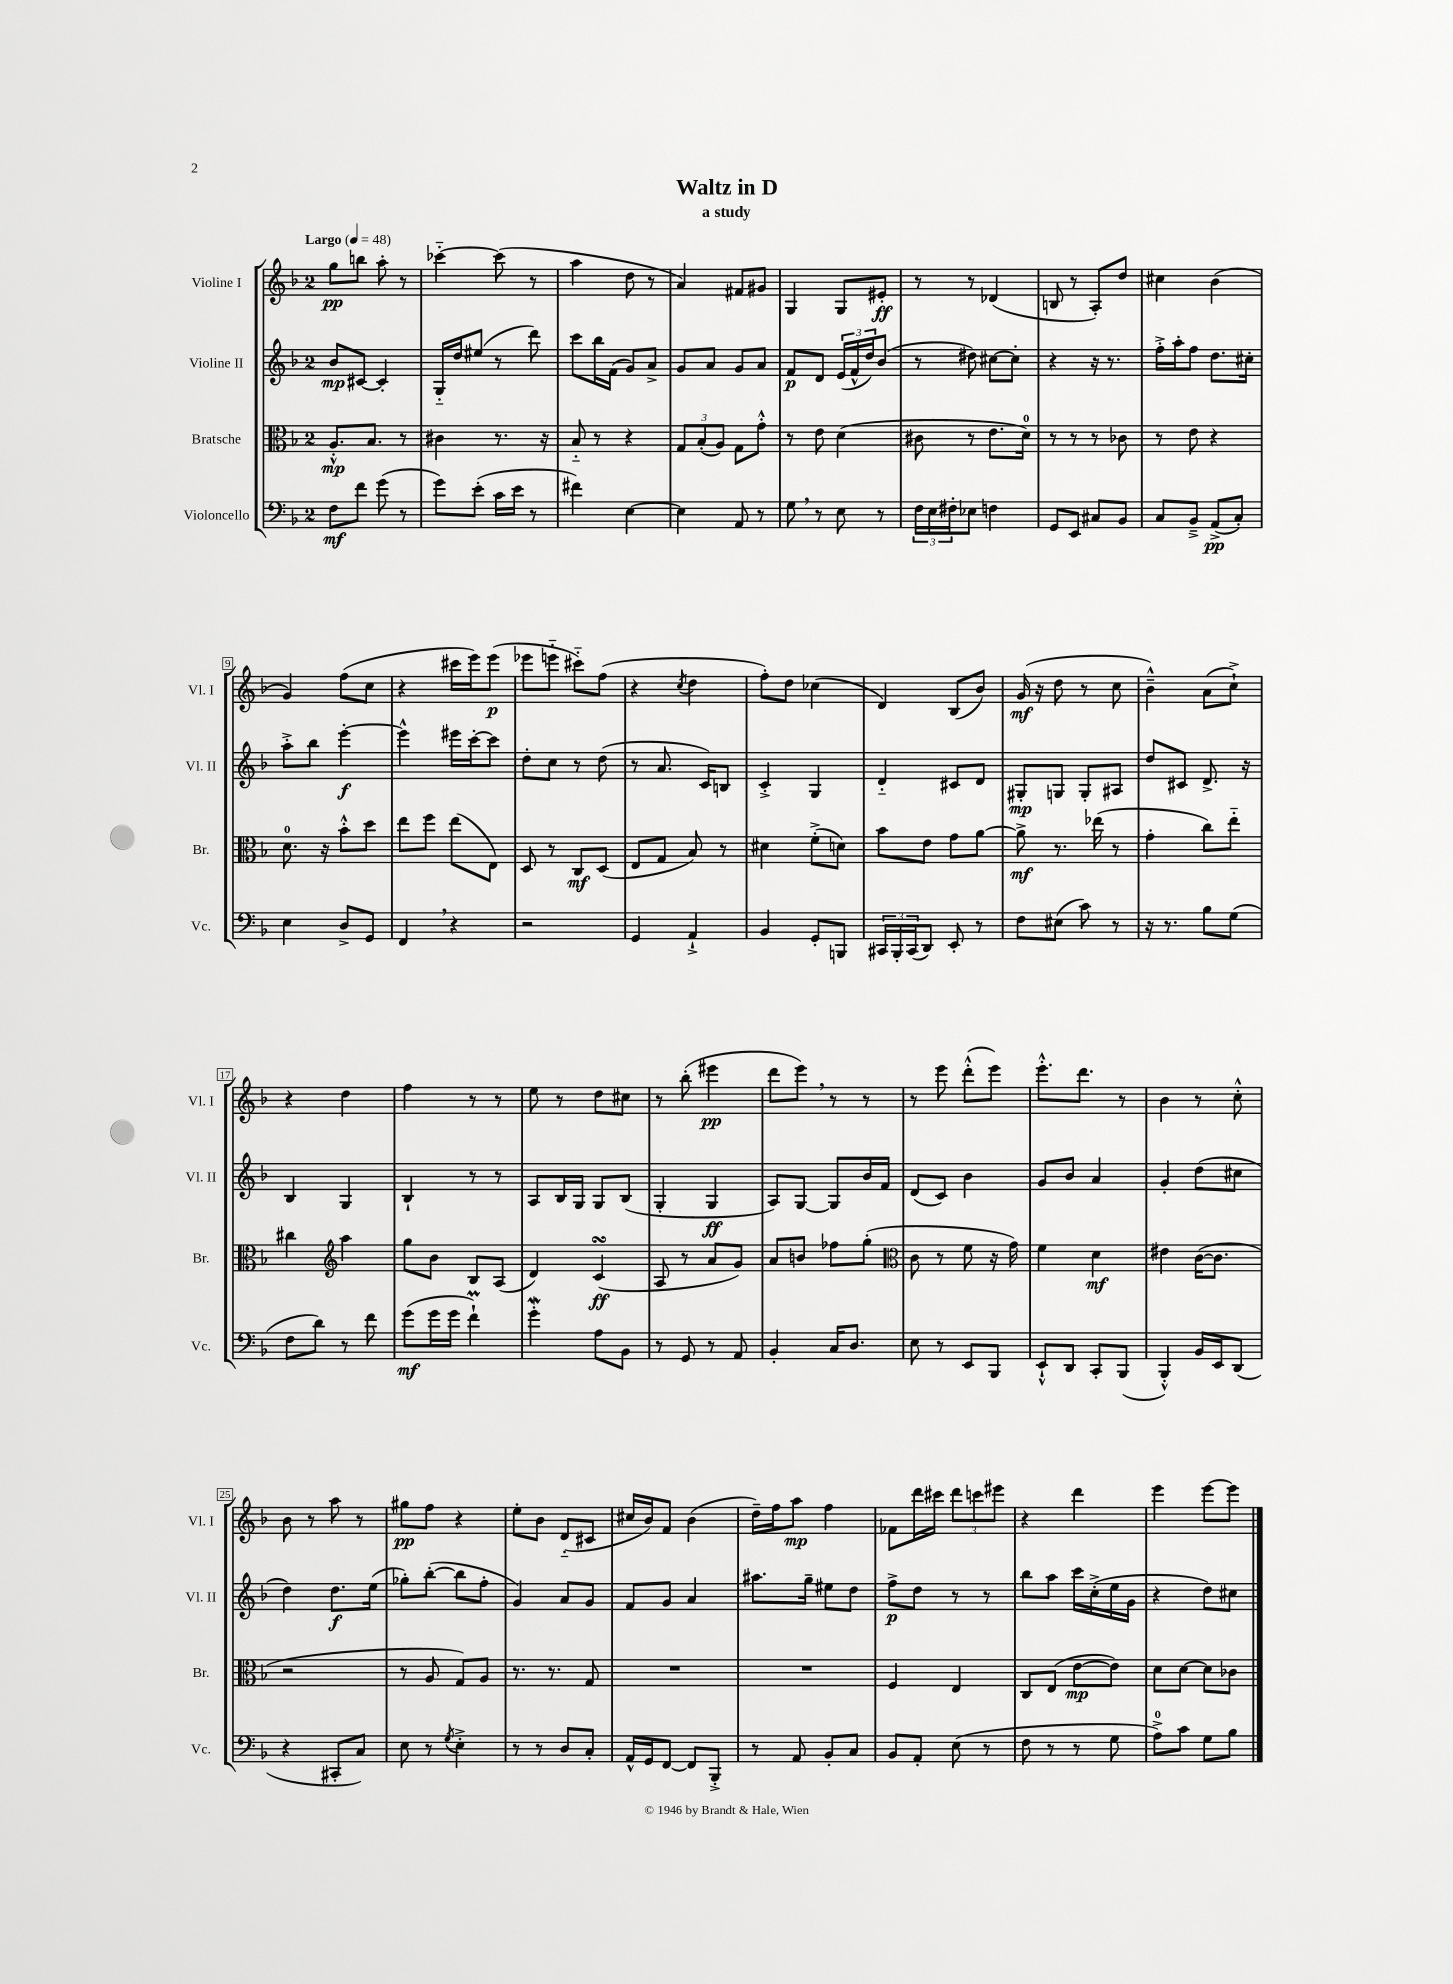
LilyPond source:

\header { title = "Waltz in D" subtitle = "a study" }
<<
\new StaffGroup <<
\new Staff = "s0" \with { instrumentName = "Violine I" shortInstrumentName = "Vl. I" } {
    \clef treble \key f \major \once \override Staff.TimeSignature.style = #'single-digit \time 2/4 \tempo "Largo" 4 = 48
    g''8\pp b''8 a''8-. r8 |
    ces'''4~-_ ces'''8( r8 |
    a''4 d''8 r8 |
    a'4) fis'8 gis'8 |
    g4 g8 eis'8-.\ff |
    r8 r8 des'4( |
    b8 r8 a8-.) d''8 |
    cis''4 bes'4( |
    g'4) f''8( c''8 |
    r4 cis'''16 e'''16) e'''8\p( |
    ees'''8 e'''8-_ cis'''8-_) f''8( |
    r4 \acciaccatura { c''8 } d''4 |
    f''8-.) d''8 ces''4( |
    d'4) bes8( bes'8) |
    g'16\mf( r16 d''8 r8 c''8 |
    bes'4---^) a'8( c''8-!->) |
    r4 d''4 |
    f''4 r8 r8 |
    e''8 r8 d''8 cis''8 |
    r8 bes''8-.( eis'''4\pp |
    d'''8 e'''8) \breathe r8 r8 |
    r8 e'''8 d'''8-.-^( e'''8) |
    e'''8.-.-^ d'''8. r8 |
    bes'4 r8 c''8-.-^ |
    bes'8 r8 a''8 r8 |
    gis''8\pp f''8 r4 |
    e''8-. bes'8 d'8-_( cis'8 |
    cis''16 bes'16) f'8 bes'4( |
    d''16--) f''16 a''8\mp f''4 |
    fes'8 d'''16 cis'''16 \tuplet 3/2 { d'''8 c'''8 eis'''8 } |
    r4 d'''4 |
    e'''4 e'''8~ e'''8 \bar "|." |
}
\new Staff = "s1" \with { instrumentName = "Violine II" shortInstrumentName = "Vl. II" } {
    \clef treble \key f \major \once \override Staff.TimeSignature.style = #'single-digit \time 2/4
    bes'8\mp cis'8~ cis'4-. |
    g16-_ d''16 eis''8( r8 d'''8) |
    c'''8 bes''16 f'16( g'8) a'8-> |
    g'8 a'8 g'8 a'8 |
    f'8\p d'8 \tuplet 3/2 { e'16( f'16-^ d''16) } bes'8( |
    r8 dis''8) cis''8~ cis''8-. |
    r4 r16 r8. |
    f''16-.-> a''16-. f''8 d''8. cis''16-. |
    a''8-.-> bes''8 e'''4~-.\f |
    e'''4-^ eis'''16 c'''16~-. c'''8 |
    d''8-. c''8 r8 d''8( |
    r8 a'8. c'16) b8 |
    c'4-.-> g4 |
    d'4-_ cis'8 d'8 |
    gis8-.\mp g8 g8-. ais8 |
    d''8 cis'8 d'8.-> r16 |
    bes4 g4 |
    bes4-! r8 r8 |
    a8 bes16 g16 g8 bes8( |
    g4-. g4\ff |
    a8) g8~ g8 bes'16 f'16 |
    d'8( c'8) bes'4 |
    g'8 bes'8 a'4 |
    g'4-. d''8( cis''8 |
    d''4) d''8.\f e''16( |
    ges''8-.) bes''8~-.( bes''8 f''8-. |
    g'4) a'8 g'8 |
    f'8 g'8 a'4 |
    ais''8. g''16-- eis''8 d''8 |
    f''8->\p d''8 r8 r8 |
    bes''8 a''8 c'''16 c''16-.->( e''16 g'16 |
    r4 d''8) cis''8 \bar "|." |
}
\new Staff = "s2" \with { instrumentName = "Bratsche" shortInstrumentName = "Br." } {
    \clef alto \key f \major \once \override Staff.TimeSignature.style = #'single-digit \time 2/4
    a8.-.-^\mp bes8. r8 |
    cis'4 r8. r16 |
    bes8-_ r8 r4 |
    \tuplet 3/2 { g8 bes8-.( a8) } g8 g'8-.-^ |
    r8 e'8 d'4( |
    cis'8 r8 e'8. d'16-0) |
    r8 r8 r8 ces'8 |
    r8 e'8 r4 |
    d'8.-0 r16 bes'8-.-^ d''8 |
    e''8 f''8 e''8( e8) |
    d8 r8 c8\mf d8( |
    e8 g8 bes8) r8 |
    dis'4 f'8-.->( d'8) |
    bes'8 e'8 g'8 a'8~ |
    a'8->\mf r8. ees''16( r8 |
    g'4-. c''8) e''8-_ |
    cis''4 \clef treble a''4 |
    g''8 bes'8 bes8 a8( |
    d'4) c'4\turn\ff( |
    a8 r8 a'8 g'8) |
    a'8 b'8 fes''8 g''8-.( |
    \clef alto c'8 r8 f'8 r16 g'16) |
    f'4 d'4\mf |
    eis'4 c'16~( c'8. |
    r2 |
    r8 a8 g8) a8 |
    r8. r8. g8 |
    R2 |
    R2 |
    f4 e4 |
    c8 e8( e'8~\mp e'8) |
    d'8 d'8~ d'8 ces'8 \bar "|." |
}
\new Staff = "s3" \with { instrumentName = "Violoncello" shortInstrumentName = "Vc." } {
    \clef bass \key f \major \once \override Staff.TimeSignature.style = #'single-digit \time 2/4
    f8\mf f'8 g'8( r8 |
    g'8) e'8-.( c'16 e'16 r8 |
    fis'4) e4~ |
    e4 a,8 r8 |
    g8 \breathe r8 e8 r8 |
    \tuplet 3/2 { f16 e16 fis16-. } ees8 f4 |
    g,8 e,8 cis8 bes,8 |
    c8 bes,8---> a,8->\pp( c8-.) |
    e4 d8-> g,8 |
    f,4 \breathe r4 |
    r2 |
    g,4 a,4-!-> |
    bes,4 g,8-. b,,8 |
    \tuplet 3/2 { cis,16 bes,,16-. cis,16( } d,8) e,8-. r8 |
    f8 eis8( c'8) r8 |
    r16 r8. bes8 g8( |
    f8 d'8) r8 f'8 |
    g'8\mf( g'16 g'16 f'4-!\prall) |
    g'4-.\mordent a8 bes,8 |
    r8 g,8 r8 a,8 |
    bes,4-. c16 d8. |
    e8 r8 e,8 bes,,8 |
    e,8-!-^ d,8 c,8-. bes,,8( |
    bes,,4-.-^) bes,16 e,16 d,8( |
    r4 cis,8-. c8) |
    e8 r8 \acciaccatura { g8 } e4-.-> |
    r8 r8 d8 c8-. |
    a,16-^ g,16 f,8~ f,8 bes,,8-.-> |
    r8 a,8 bes,8-. c8 |
    bes,8 a,8-. e8( r8 |
    f8 r8 r8 g8 |
    a8-0->) c'8 g8 bes8 \bar "|." |
}
>>
>>
\layout { \context { \Score \override BarNumber.stencil = #(make-stencil-boxer 0.1 0.3 ly:text-interface::print) } }
